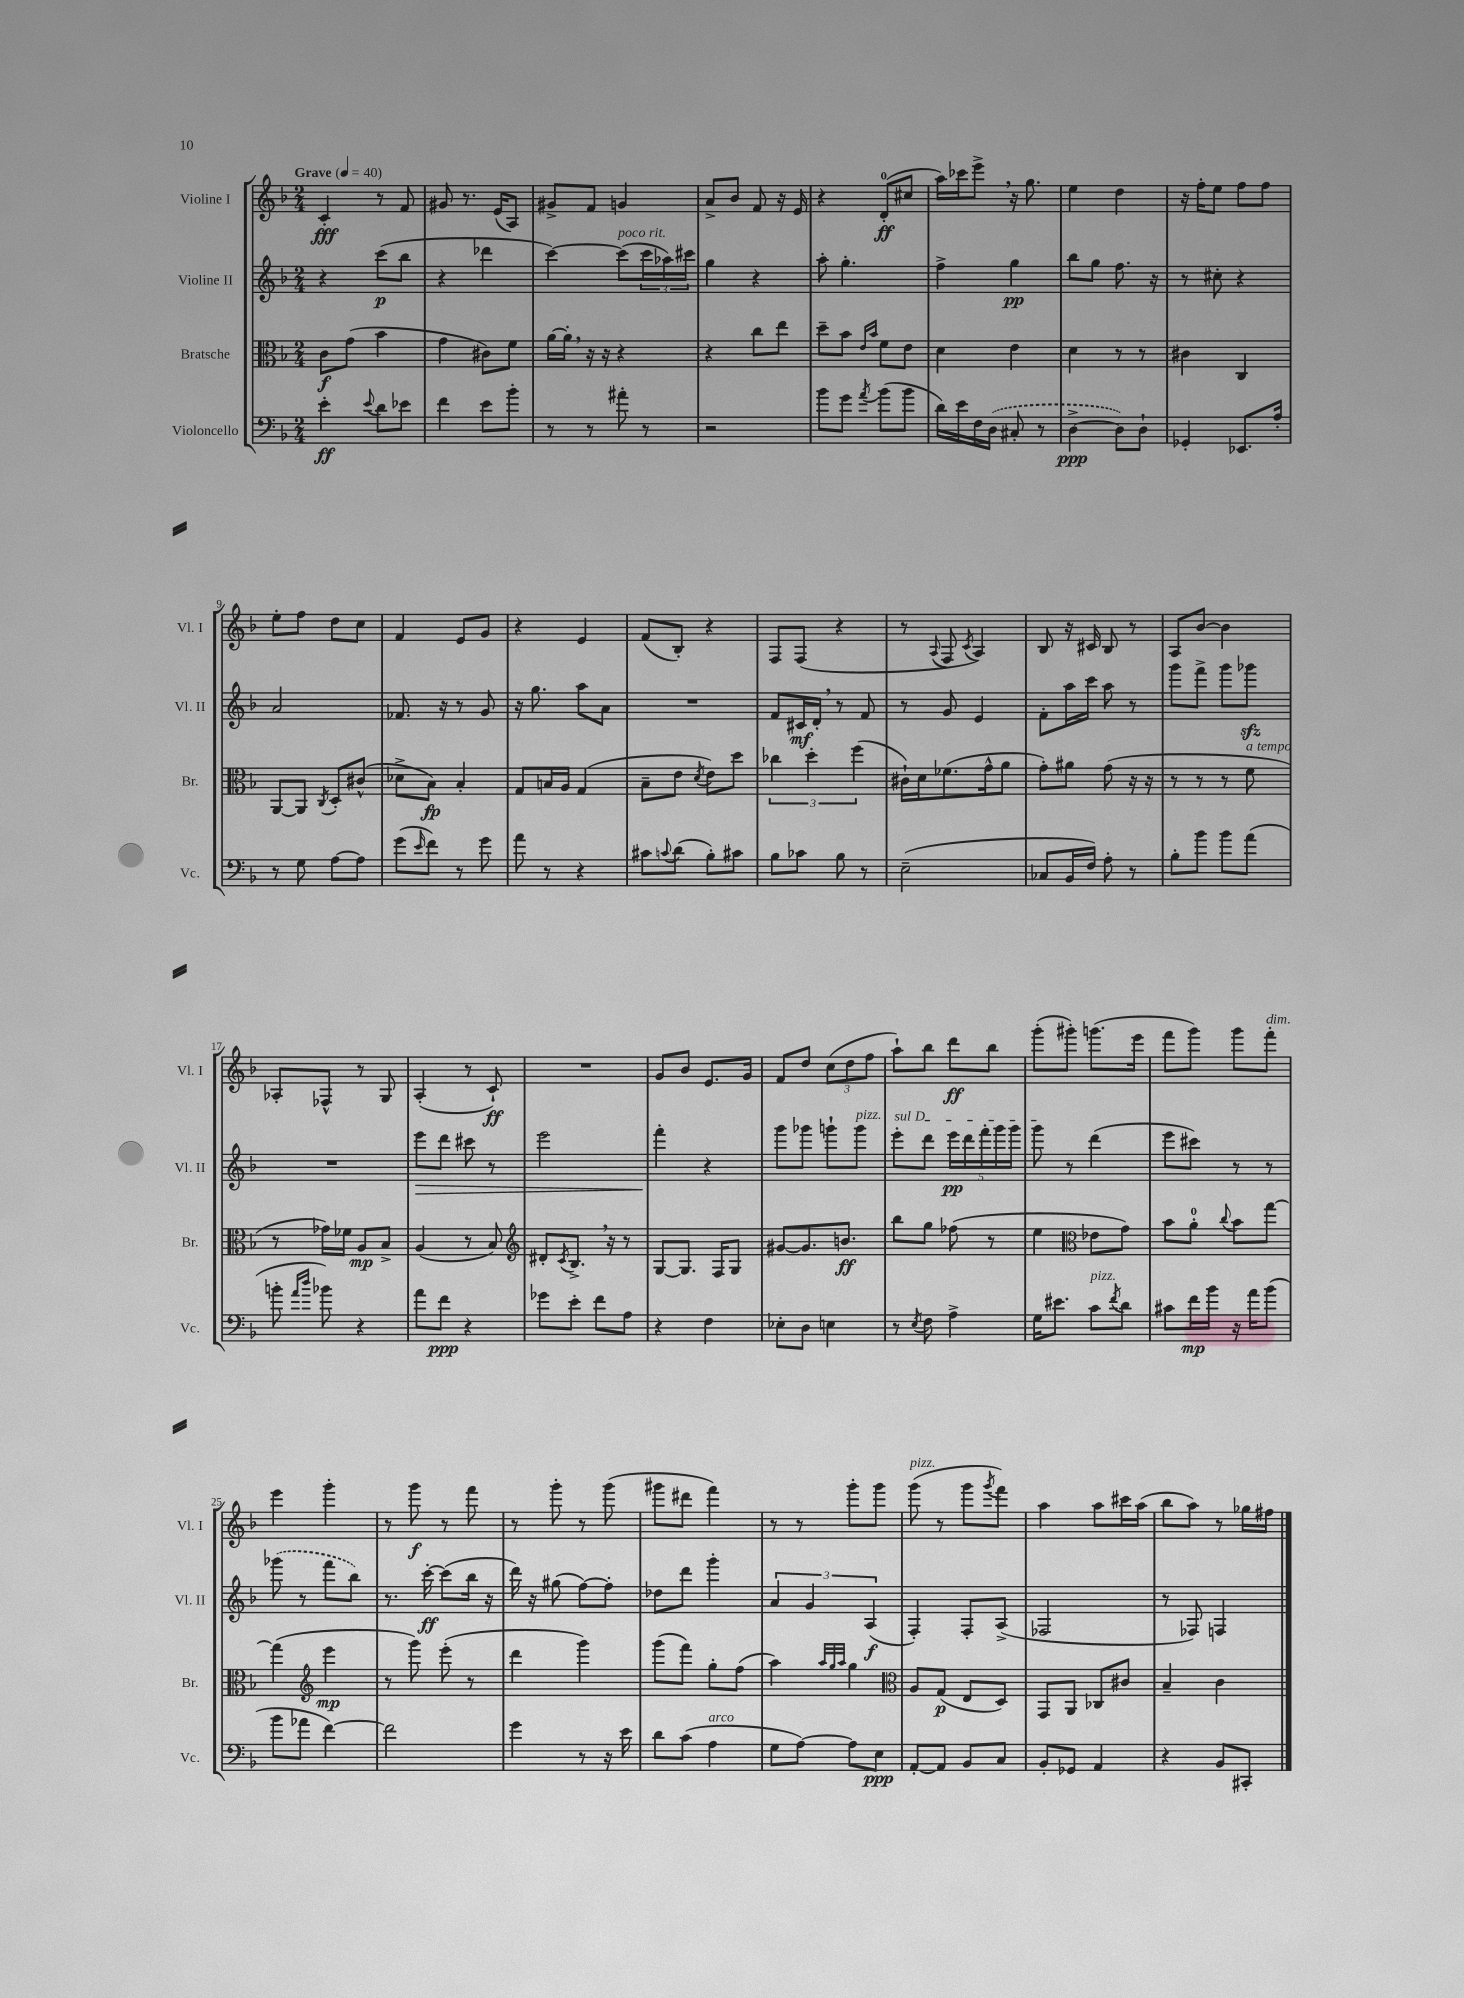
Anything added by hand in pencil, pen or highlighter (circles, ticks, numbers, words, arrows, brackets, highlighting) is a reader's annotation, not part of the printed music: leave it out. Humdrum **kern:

**kern	**dynam	**kern	**dynam	**kern	**dynam	**kern	**dynam
*part4	*part4	*part3	*part3	*part2	*part2	*part1	*part1
*staff4	*staff4	*staff3	*staff3	*staff2	*staff2	*staff1	*staff1
*I"Violoncello	*	*I"Bratsche	*	*I"Violine II	*	*I"Violine I	*
*I'Vc.	*	*I'Br.	*	*I'Vl. II	*	*I'Vl. I	*
*clefF4	*	*clefC3	*	*clefG2	*	*clefG2	*
*k[b-]	*	*k[b-]	*	*k[b-]	*	*k[b-]	*
*M2/4	*	*M2/4	*	*M2/4	*	*M2/4	*
*MM40	*	*MM40	*	*MM40	*	*MM40	*
=1	=1	=1	=1	=1	=1	=1	=1
!	!	!	!	!	!	!LO:TX:a:B:t=Grave	!
4e'\	ff	8c\L	f	4r	.	4c'/	fff
.	.	(8g\J	.	.	.	.	.
8qqe/	.	.	.	.	.	.	.
8d\L	.	4b-\	.	(8ccc\L	p	8r	.
8e-X\J	.	.	.	8bb-\J	.	8f/	.
=2	=2	=2	=2	=2	=2	=2	=2
4f\	.	4g\	.	4r	.	8g#X/	.
.	.	.	.	.	.	8.r	.
8e\L	.	8c#X\L)	.	4ddd-X\	.	.	.
.	.	.	.	.	.	(16e/KL	.
8b-'\J	.	8f\J	.	.	.	8A/J)	.
=3	=3	=3	=3	=3	=3	=3	=3
8r	.	[16a\LL	.	[4ccc\)	.	8g#X^/L	.
.	.	16a',\JJ]	.	.	.	.	.
8r	.	16r	.	.	.	8f/J	.
.	.	16r	.	.	.	.	.
!	!	!	!	!LO:TX:a:i:t=poco rit.	!	!	!
8a#X'\	.	4r	.	(8ccc\L]	.	4gn/	.
8r	.	.	.	24ccc\L	.	.	.
.	.	.	.	24aa-X\)	.	.	.
.	.	.	.	24ccc#X\JJ	.	.	.
=4	=4	=4	=4	=4	=4	=4	=4
2r	.	4r	.	4gg\	.	8a^/L	.
.	.	.	.	.	.	8b-/J	.
.	.	8cc\L	.	4r	.	8f/	.
.	.	8ee\J	.	.	.	16r	.
.	.	.	.	.	.	16e/	.
=5	=5	=5	=5	=5	=5	=5	=5
8b-\L	.	8dd~\L	.	8aa'\	.	4r	.
8g\J	.	8b-\J	.	4.gg'\	.	.	.
.	.	16qqe/LL	.	.	.	.	.
8qa/	.	16qqb-/JJ	.	.	.	.	.
(8b-\L	.	8f\L	.	.	.	(8d'/L	ff
8b-\J	.	8e\J	.	.	.	8cc#X/J	.
=6	=6	=6	=6	=6	=6	=6	=6
16d\LL)	.	4d\	.	4ff^\	.	16aa\LL)	.
16e\	.	.	.	.	.	16ccc-X\J	.
16F\	.	.	.	.	.	8eee^,\J	.
(16D\JJ	.	.	.	.	.	.	.
8C#X'/	.	4e\	.	4gg\	pp	16r	.
.	.	.	.	.	.	8.gg\	.
8r	.	.	.	.	.	.	.
=7	=7	=7	=7	=7	=7	=7	=7
[4D^\	ppp	4d\	.	8bb-\L	.	4ee\	.
.	.	.	.	8gg\J	.	.	.
8D\L])	.	8r	.	8.ff\	.	4dd\	.
8D`\J	.	8r	.	.	.	.	.
.	.	.	.	16r	.	.	.
=8	=8	=8	=8	=8	=8	=8	=8
4GG-X'/	.	4c#X\	.	8r	.	16r	.
.	.	.	.	.	.	16ff'\KL	.
.	.	.	.	8cc#X'\	.	8ee\J	.
8.EE-X/L	.	4C/	.	4r	.	8ff\L	.
.	.	.	.	.	.	8ff\J	.
16A'/Jk	.	.	.	.	.	.	.
!!LO:LB:g=z
=9	=9	=9	=9	=9	=9	=9	=9
8r	.	[8AA/L	.	2a/	.	8ee'\L	.
8G\	.	8AA/J]	.	.	.	8ff\J	.
.	.	8qC/	.	.	.	.	.
[8A\L	.	8D'/L	.	.	.	8dd\L	.
8A\J]	.	(8c#X^^/J	.	.	.	8cc\J	.
=10	=10	=10	=10	=10	=10	=10	=10
(8g\L	.	8d-X^\L	.	8.f-X/	.	4f/	.
16qqe/	.	.	.	.	.	.	.
8f\J)	.	8B-\J)	fp	.	.	.	.
.	.	.	.	16r	.	.	.
8r	.	4B-'/	.	8r	.	8e/L	.
8g\	.	.	.	8g/	.	8g/J	.
=11	=11	=11	=11	=11	=11	=11	=11
8a\	.	8G/L	.	16r	.	4r	.
.	.	.	.	8.gg\	.	.	.
8r	.	16Bn/L	.	.	.	.	.
.	.	16A/JJ	.	.	.	.	.
4r	.	(4G/	.	8aa\L	.	4e/	.
.	.	.	.	8a\J	.	.	.
=12	=12	=12	=12	=12	=12	=12	=12
8c#X\L	.	8B-~\L	.	2r	.	(8f/L	.
8qqcn/	.	.	.	.	.	.	.
(8d\J	.	8e\J	.	.	.	8B-'/J)	.
.	.	8qd/	.	.	.	.	.
8B-'\L)	.	8e\L)	.	.	.	4r	.
8c#X\J	.	8dd\J	.	.	.	.	.
=13	=13	=13	=13	=13	=13	=13	=13
8B-\L	.	6cc-X\	.	8f/L	.	8F/L	.
8c-X\J	.	.	.	16c#X/L	mf	(8F/J	.
.	.	6dd'\	.	.	.	.	.
.	.	.	.	16d',/JJ	.	.	.
8B-\	.	.	.	8r	.	4r	.
.	.	(6ff\	.	.	.	.	.
8r	.	.	.	8f/	.	.	.
=14	=14	=14	=14	=14	=14	=14	=14
(2E~\	.	16c#X`\LL)	.	8r	.	8r	.
.	.	16d\J	.	.	.	.	.
.	.	.	.	.	.	8qqA/	.
.	.	(8.f-X\	.	8g/	.	8F/	.
.	.	.	.	.	.	8qc/	.
.	.	.	.	4e/	.	4A/)	.
.	.	16g^^\k	.	.	.	.	.
.	.	8a\J	.	.	.	.	.
=15	=15	=15	=15	=15	=15	=15	=15
8C-X/L	.	8g'\L)	.	8f'\L	.	8B-/	.
16BB-/L	.	8a#X\J	.	16aa\L	.	16r	.
16F/JJ)	.	.	.	16ccc\JJ	.	16c#X/	.
8A'\	.	(8g\	.	8aa\	.	8B-/	.
8r	.	16r	.	8r	.	8r	.
.	.	16r	.	.	.	.	.
=16	=16	=16	=16	=16	=16	=16	=16
8B-'\L	.	8r	.	8ggg\L	.	8A/L	.
8b-\J	.	8r	.	8fff^\J	.	[8b-/J	.
8b-\L	.	8r	.	8ggg\L	.	4b-\]	.
!	!	!LO:TX:a:i:t=a tempo	!	!	!	!	!
(8a\J	.	8f\	.	8ggg-Xzz\J	.	.	.
!!LO:LB:g=z
=17	=17	=17	=17	=17	=17	=17	=17
8bn'\	.	8r	.	2r	.	8A-X'/L	.
16qqa/LL	.	.	.	.	.	.	.
16qqdd/JJ	.	.	.	.	.	.	.
8b-X\)	.	16g-X\LL)	.	.	.	8F-X^^/J	.
.	.	16f-X\JJ	.	.	.	.	.
4r	.	8A/L	mp	.	.	8r	.
.	.	8B-^/J	.	.	.	8G/	.
=18	=18	=18	=18	=18	=18	=18	=18
!	!	!	!	!	!LO:HP:b	!	!
8a\L	.	(4A/	.	8eee\L	>	(4A'/	.
8f\J	ppp	.	.	8ddd\J	.	.	.
4r	.	8r	.	8ccc#X\	.	8r	.
.	.	8B-/)	.	8r	.	8c`/)	ff
=19	=19	=19	=19	=19	=19	=19	=19
*	*	*clefG2	*	*	*	*	*
8g-X\L	.	8d#X'/L	.	2eee\	.	2r	.
.	.	8qc/	.	.	.	.	.
8e'\J	.	8.B-^,/J	.	.	.	.	.
8f\L	.	.	.	.	.	.	.
.	.	16r	.	.	.	.	.
8A\J	.	8r	.	.	.	.	.
=20	=20	=20	=20	=20	=20	=20	=20
4r	.	[8G/L	.	4fff'\	.	8g/L	.
.	.	8.G/J]	.	.	.	8b-/J	.
4F\	.	.	.	4r	]	8.e/L	.
.	.	16F/KL	.	.	.	.	.
.	.	8G/J	.	.	.	.	.
.	.	.	.	.	.	16g/Jk	.
=21	=21	=21	=21	=21	=21	=21	=21
8E-X'\L	.	[8g#X/L	.	8ggg\L	.	8f/L	.
8D\J	.	8.g#/]	.	8ggg-X\J	.	8dd/J	.
4En\	.	.	.	8gggn`\L	.	(12cc\L	.
.	.	8.bn/J	ff	.	.	.	.
.	.	.	.	.	.	12dd\	.
!	!	!	!	!LO:TX:a:i:t=pizz.	!	!	!
.	.	.	.	8ggg\J	.	.	.
.	.	.	.	.	.	12ff\J	.
=22	=22	=22	=22	=22	=22	=22	=22
!	!	!	!	!LO:TX:a:i:t=sul D	!	!	!
8r	.	8bb-\L	.	8eee'\L	.	8aa`\L)	.
8qE/	.	.	.	.	.	.	.
8F\	.	8gg\J	.	8ddd\J	.	8bb-\J	.
4A^\	.	(8ff-X\	.	20eee\LL	pp	8ddd\L	ff
.	.	.	.	20ddd\	.	.	.
.	.	.	.	20fff'\	.	.	.
.	.	8r	.	.	.	8bb-\J	.
.	.	.	.	20ggg\	.	.	.
.	.	.	.	20ggg\JJ	.	.	.
=23	=23	=23	=23	=23	=23	=23	=23
16G\KL	.	4ee\	.	8ggg\	.	(8ggg'\L	.
8.e#X\J	.	.	.	.	.	.	.
.	.	.	.	8r	.	8ggg#X'\J)	.
*	*	*clefC3	*	*	*	*	*
!LO:TX:a:i:t=pizz.	!	!	!	!	!	!	!
8c\L	.	8e-X\L	.	(4ddd\	.	(8.gggn\L	.
8qf/	.	.	.	.	.	.	.
8d\J	.	8g\J)	.	.	.	.	.
.	.	.	.	.	.	16eee\Jk	.
=24	=24	=24	=24	=24	=24	=24	=24
8c#X\L	.	8b-\L	.	8eee\L	.	8fff\L	.
16f\L	mp	8a'\J	.	8ccc#X\J)	.	8ggg\J)	.
16b-\JJ	.	.	.	.	.	.	.
.	.	8qqcc/	.	.	.	.	.
16r	.	8b-\L	.	8r	.	8ggg\L	.
16a\KL	.	.	.	.	.	.	.
!	!	!	!	!	!	!LO:TX:a:i:t=dim.	!
(8b-\J	.	[8gg\J	.	8r	.	8fff'\J	.
!!LO:LB:g=z
=25	=25	=25	=25	=25	=25	=25	=25
8b-\L	.	(4gg\]	.	(8ggg-X\	.	4eee\	.
8a-X\J	.	.	.	8r	.	.	.
*	*	*clefG2	*	*	*	*	*
[4f\)	.	4eee\	mp	8fff\L	.	4ggg'\	.
.	.	.	.	8bb-\J)	.	.	.
=26	=26	=26	=26	=26	=26	=26	=26
2f\]	.	8r	.	8.r	.	8r	.
.	.	8ggg\)	.	.	.	8ggg\	f
.	.	.	.	[16ccc'\	ff	.	.
.	.	(8eee'\	.	(8ccc\L]	.	8r	.
.	.	8r	.	16bb-\Jk	.	8fff\	.
.	.	.	.	16r	.	.	.
=27	=27	=27	=27	=27	=27	=27	=27
4g\	.	4ddd\	.	16ddd\)	.	8r	.
.	.	.	.	16r	.	.	.
.	.	.	.	(8gg#X\	.	8ggg'\	.
8r	.	4ggg\)	.	[8ff\L)	.	8r	.
16r	.	.	.	8ff'\J]	.	(8ggg\	.
16e\	.	.	.	.	.	.	.
=28	=28	=28	=28	=28	=28	=28	=28
8d\L	.	(8ggg\L	.	8dd-X\L	.	8ggg#X\L	.
(8c\J	.	8fff\J)	.	8ddd\J	.	8ddd#X\J	.
!LO:TX:a:i:t=arco	!	!	!	!	!	!	!
4A\	.	8gg'\L	.	4ggg'\	.	4fff\)	.
.	.	(8ff\J	.	.	.	.	.
=29	=29	=29	=29	=29	=29	=29	=29
8G\L	.	4aa\)	.	6a/	.	8r	.
[8A\J)	.	.	.	.	.	8r	.
.	.	.	.	6g/	.	.	.
.	.	32qqaa/LLL	.	.	.	.	.
.	.	32qqgg/	.	.	.	.	.
.	.	32qqaa/JJJ	.	.	.	.	.
8A\L]	.	4gg\	.	.	.	8ggg'\L	.
.	.	.	.	(6A/	f	.	.
8E\J	ppp	.	.	.	.	8ggg\J	.
=30	=30	=30	=30	=30	=30	=30	=30
*	*	*clefC3	*	*	*	*	*
!	!	!	!	!	!	!LO:TX:a:i:t=pizz.	!
[8AA'/L	.	8A/L	.	4F'/)	.	(8ggg\	.
8AA/J]	.	(8G/J	p	.	.	8r	.
8BB-/L	.	8E/L	.	8F'/L	.	8ggg\L	.
.	.	.	.	.	.	8qggg/	.
8C/J	.	8D/J)	.	(8A^/J	.	8fff\J)	.
=31	=31	=31	=31	=31	=31	=31	=31
8BB-'/L	.	8GG/L	.	2F-X/	.	4aa\	.
8GG-X/J	.	8AA/J	.	.	.	.	.
4AA/	.	8C-X/L	.	.	.	8aa\L	.
.	.	8c#X/J	.	.	.	16ccc#X\L	.
.	.	.	.	.	.	(16aa\JJ	.
=32	=32	=32	=32	=32	=32	=32	=32
4r	.	4B-~/	.	8r	.	8bb-\L	.
.	.	.	.	8F-X/)	.	8aa\J)	.
8BB-/L	.	4c\	.	4Fn/	.	8r	.
8CC#X'/J	.	.	.	.	.	16gg-X\LL	.
.	.	.	.	.	.	16ff#X\JJ	.
==	==	==	==	==	==	==	==
*-	*-	*-	*-	*-	*-	*-	*-
